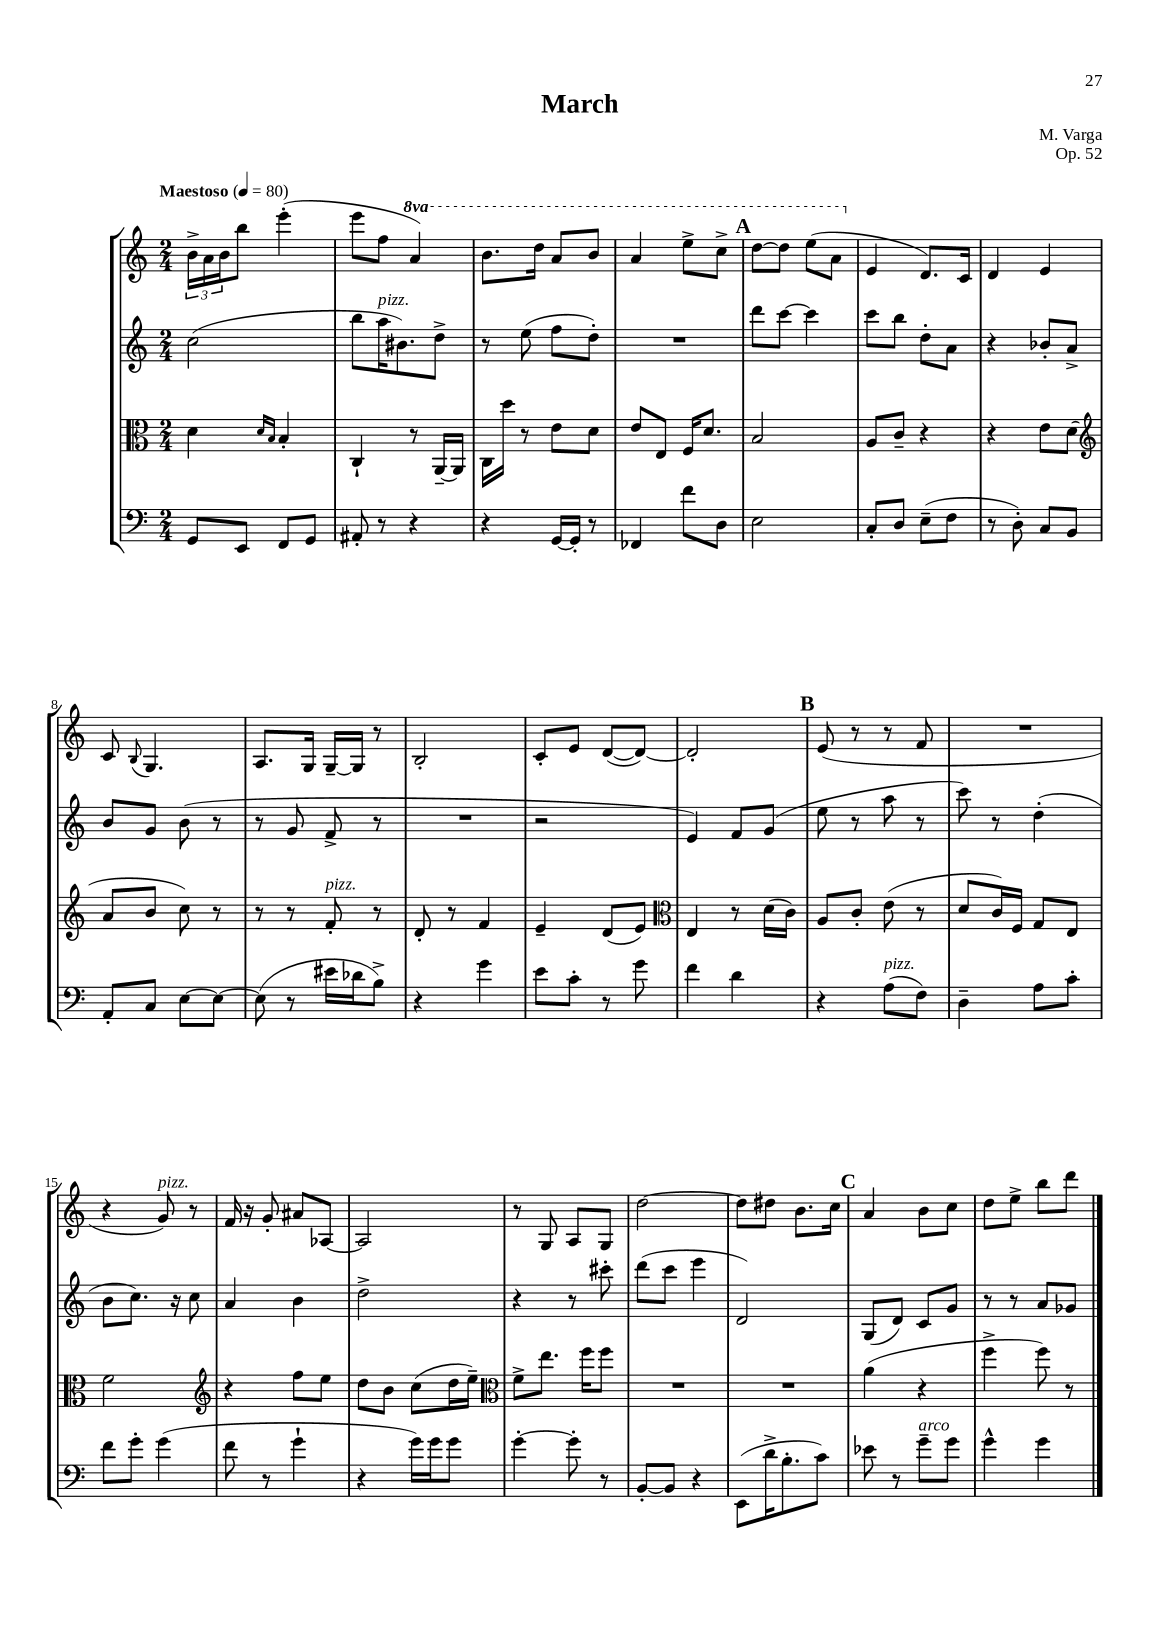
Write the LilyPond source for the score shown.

\header { title = "March" composer = "M. Varga" opus = "Op. 52" }
<<
\new StaffGroup <<
\new Staff = "s0" {
    \clef treble \key c \major \numericTimeSignature \time 2/4 \set Staff.ottavationMarkups = #ottavation-simple-ordinals \tempo "Maestoso" 4 = 80
    \tuplet 3/2 { b'16-> a'16 b'16 } b''8 e'''4-.( |
    e'''8 f''8 \ottava #1 a''4) |
    b''8. d'''16 a''8 b''8 |
    a''4 e'''8-> c'''8-> |
    \mark \markup { \bold "A" } d'''8~ d'''8 e'''8( a''8 \ottava #0 |
    e'4 d'8.) c'16 |
    d'4 e'4 |
    c'8 \appoggiatura { b8 } g4. |
    a8. g16 g16~-- g16 r8 |
    b2-. |
    c'8-. e'8 d'8~( d'8~) |
    d'2-. |
    \mark \markup { \bold "B" } e'8( r8 r8 f'8 |
    R2 |
    r4 g'8^\markup { \italic "pizz." }) r8 |
    f'16 r16 g'8-. ais'8 aes8~ |
    aes2 |
    r8 g8 a8 g8 |
    d''2~ |
    d''8 dis''8 b'8. c''16 |
    \mark \markup { \bold "C" } a'4 b'8 c''8 |
    d''8 e''8-> b''8 d'''8 \bar "|." |
}
\new Staff = "s1" {
    \clef treble \key c \major \numericTimeSignature \time 2/4
    c''2( |
    b''8 a''16^\markup { \italic "pizz." } bis'8.) d''8-> |
    r8 e''8( f''8 d''8-.) |
    R2 |
    \mark \markup { \bold "A" } d'''8 c'''8~ c'''4 |
    c'''8 b''8 d''8-. a'8 |
    r4 bes'8-. a'8-> |
    b'8 g'8 b'8( r8 |
    r8 g'8 f'8-> r8 |
    R2 |
    r2 |
    e'4) f'8 g'8( |
    \mark \markup { \bold "B" } e''8 r8 a''8 r8 |
    c'''8) r8 d''4-.( |
    b'8 c''8.) r16 c''8 |
    a'4 b'4 |
    d''2-> |
    r4 r8 cis'''8-. |
    d'''8( c'''8 e'''4 |
    d'2) |
    \mark \markup { \bold "C" } g8( d'8) c'8 g'8 |
    r8 r8 a'8 ges'8 \bar "|." |
}
\new Staff = "s2" {
    \clef alto \key c \major \numericTimeSignature \time 2/4
    d'4 \grace { d'16 b16 } b4-. |
    c4-! r8 a,16~-- a,16 |
    c16 d''16 r8 e'8 d'8 |
    e'8 e8 f16 d'8. |
    \mark \markup { \bold "A" } b2 |
    a8 c'8-- r4 |
    r4 e'8 d'8( |
    \clef treble a'8 b'8 c''8) r8 |
    r8 r8 f'8-.^\markup { \italic "pizz." } r8 |
    d'8-. r8 f'4 |
    e'4-- d'8( e'8) |
    \clef alto e4 r8 d'16( c'16) |
    \mark \markup { \bold "B" } a8 c'8-. e'8( r8 |
    d'8 c'16) f16 g8 e8 |
    f'2 |
    \clef treble r4 f''8 e''8 |
    d''8 b'8 c''8( d''16 e''16--) |
    \clef alto f'8-> e''8. f''16 f''8 |
    R2 |
    R2 |
    \mark \markup { \bold "C" } a'4( r4 |
    f''4-> f''8) r8 \bar "|." |
}
\new Staff = "s3" {
    \clef bass \key c \major \numericTimeSignature \time 2/4
    g,8 e,8 f,8 g,8 |
    ais,8-. r8 r4 |
    r4 g,16~ g,16-. r8 |
    fes,4 f'8 d8 |
    \mark \markup { \bold "A" } e2 |
    c8-. d8 e8--( f8 |
    r8 d8-.) c8 b,8 |
    a,8-. c8 e8~ e8~ |
    e8( r8 eis'16 des'16 b8->) |
    r4 g'4 |
    e'8 c'8-. r8 g'8 |
    f'4 d'4 |
    \mark \markup { \bold "B" } r4 a8^\markup { \italic "pizz." }( f8) |
    d4-- a8 c'8-. |
    f'8 g'8-. g'4( |
    f'8 r8 g'4-! |
    r4 g'16) g'16 g'8 |
    g'4~-. g'8-. r8 |
    b,8~-. b,8 r4 |
    e,8( d'16-> b8.-. c'8) |
    \mark \markup { \bold "C" } ees'8 r8 g'8--^\markup { \italic "arco" } g'8 |
    g'4-^ g'4 \bar "|." |
}
>>
>>
